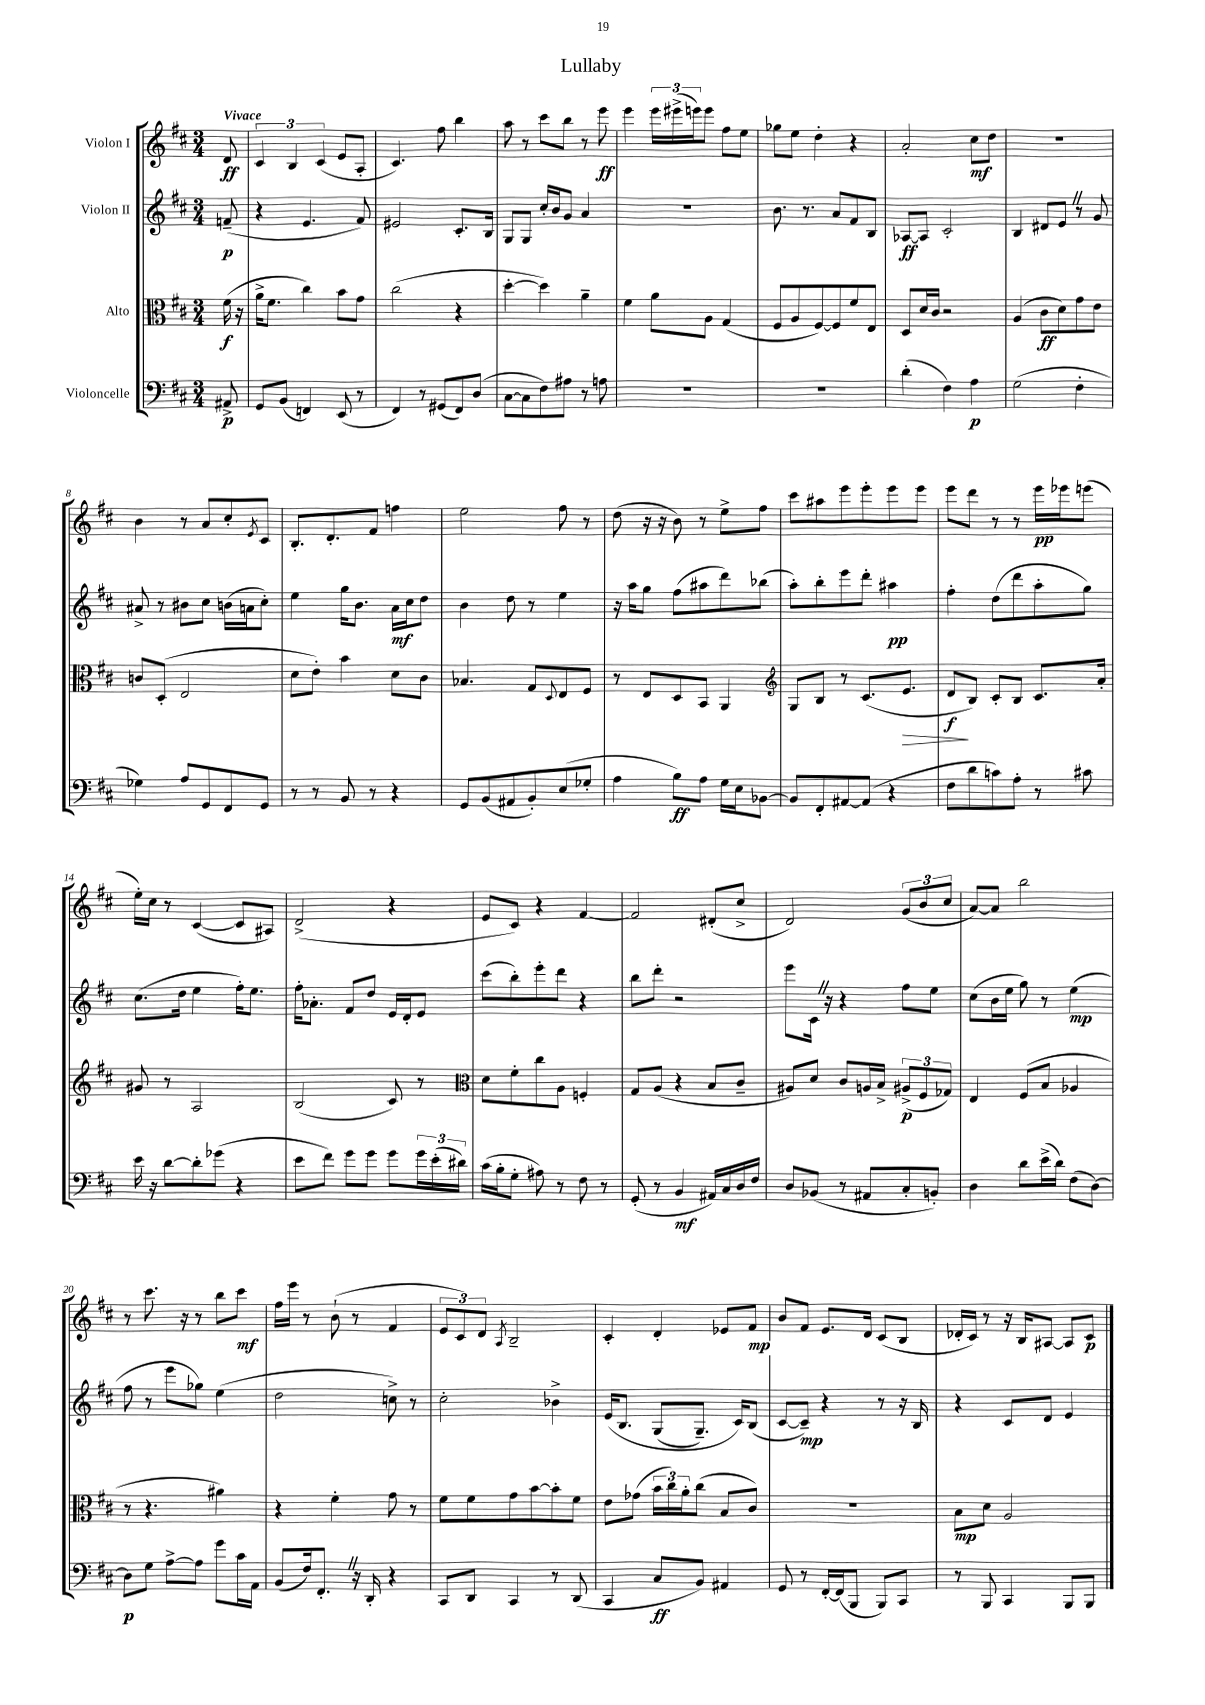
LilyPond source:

\header { title = "Lullaby" }
<<
\new StaffGroup <<
\new Staff = "s0" \with { instrumentName = "Violon I" } {
    \clef treble \key d \major \numericTimeSignature \time 3/4 \partial 8 \tempo "Vivace"
    d'8\ff |
    \tuplet 3/2 { cis'4 b4 cis'4( } e'8 a8-. |
    cis'4.) fis''8 b''4 |
    a''8 r8 cis'''8 b''8 r8 e'''8\ff |
    e'''4 \tuplet 3/2 { e'''16 eis'''16->( e'''16) } e'''8 fis''8 e''8 |
    ges''8 e''8 d''4-. r4 |
    a'2-. cis''8\mf d''8 |
    R2. |
    b'4 r8 a'8 cis''8-. \acciaccatura { e'8 } cis'8 |
    b8.-. d'8.-. fis'8 f''4 |
    e''2 fis''8 r8 |
    d''8( r16 r16 b'8) r8 e''8-> fis''8 |
    cis'''8 ais''8 e'''8 e'''8-. e'''8 e'''8 |
    e'''8 d'''8 r8 r8 e'''16\pp ees'''16 e'''8( |
    e''16-.) cis''16 r8 cis'4~( cis'8 ais8) |
    d'2->( r4 |
    e'8 cis'8) r4 fis'4~ |
    fis'2 dis'8-.( cis''8-> |
    d'2) \tuplet 3/2 { g'8( b'8 cis''8 } |
    a'8~) a'8 b''2 |
    r8 cis'''8. r16 r8 b''8 cis'''8\mf |
    fis''16 e'''16 r8 b'8-!( r8 fis'4 |
    \tuplet 3/2 { e'8 cis'8) d'8 } \acciaccatura { a8 } b2-- |
    cis'4-. d'4-. ees'8 fis'8\mp |
    b'8 fis'8 e'8. d'16 cis'8( b8 |
    des'16-. cis'16) r8 r16 b16 ais8~ ais8 cis'8\p \bar "|." |
}
\new Staff = "s1" \with { instrumentName = "Violon II" } {
    \clef treble \key d \major \numericTimeSignature \time 3/4 \partial 8
    f'8--\p( |
    r4 e'4. fis'8) |
    eis'2 cis'8.-. b16 |
    g8 g8 cis''16-. b'16 g'8 a'4 |
    R2. |
    b'8. r8. a'8 fis'8 b8 |
    aes8~\ff aes8 cis'2-. |
    b4 dis'8 e'8 \once \override BreathingSign.text = \markup { \musicglyph "scripts.caesura.straight" } \breathe r8 g'8 |
    ais'8-> r8 bis'8 cis''8 b'16( a'16 cis''8-.) |
    e''4 g''16 b'8. a'16\mf cis''16 d''8 |
    b'4 d''8 r8 e''4 |
    r16 a''16 g''8 fis''8( ais''8 d'''8) bes''8( |
    a''8-.) b''8-. e'''8 d'''8-. ais''4\pp |
    fis''4-. d''8( d'''8 a''8-. g''8) |
    cis''8.( d''16 e''4 fis''16-.) e''8. |
    fis''16-. aes'8.-. fis'8 d''8 e'16 d'16-. e'8 |
    cis'''8( b''8-.) e'''8-. d'''8 r4 |
    b''8 d'''8-. r2 |
    e'''8 cis'16 \once \override BreathingSign.text = \markup { \musicglyph "scripts.caesura.straight" } \breathe r16 r4 fis''8 e''8 |
    cis''8( b'16 e''16 g''8) r8 e''4\mp( |
    fis''8 r8 e'''8 ges''8) e''4( |
    d''2 c''8->) r8 |
    cis''2-. bes'4-> |
    e'16\( b8. g8( g8.--) cis'16\) b8( |
    cis'8~ cis'8--\mp) r4 r8 r16 b16 |
    r4 cis'8 d'8 e'4 \bar "|." |
}
\new Staff = "s2" \with { instrumentName = "Alto" } {
    \clef alto \key d \major \numericTimeSignature \time 3/4 \partial 8
    fis'16\f( r16 |
    a'16-> fis'8. cis''4) b'8 g'8 |
    cis''2( r4 |
    d''4~-. d''4) a'4-- |
    fis'4 a'8 a8 g4( |
    fis8 a8 fis8~) fis8 fis'8 e8 |
    d8 d'16 cis'16 r2 |
    a4( cis'8\ff d'8) g'8 e'8 |
    c'8 d8-.( e2 |
    d'8 e'8-.) b'4 d'8 cis'8 |
    bes4. g8 \appoggiatura { d8 } e8 fis8 |
    r8 e8 d8 b,8 a,4 |
    \clef treble g8 b8 r8 cis'8.( e'8.\> |
    d'8\f\! b8) cis'8-. b8 cis'8. a'16-. |
    gis'8 r8 a2 |
    b2( cis'8) r8 |
    \clef alto d'8 fis'8-. cis''8 a8 f4-. |
    g8 a8( r4 b8 cis'8-- |
    ais8) d'8 cis'8 a16 b16-> \tuplet 3/2 { ais8->\p( fis8 ges8) } |
    e4 fis8( b8 aes4 |
    r8 r4. ais'4) |
    r4 fis'4-. g'8 r8 |
    fis'8 fis'8 g'8 b'8~ b'8-. fis'8 |
    e'8 ges'8( \tuplet 3/2 { b'16 cis''16) a'16-. } cis''8( b8 cis'8) |
    R2. |
    b8\mp d'8 a2 \bar "|." |
}
\new Staff = "s3" \with { instrumentName = "Violoncelle" } {
    \clef bass \key d \major \numericTimeSignature \time 3/4 \partial 8
    ais,8->\p |
    g,8 b,8( f,4) e,8( r8 |
    fis,4) r8 gis,8( fis,8) d8( |
    cis8~ cis8 fis8) ais8 r8 a8 |
    R2. |
    R2. |
    d'4-.( fis4) a4\p |
    g2( fis4-. |
    ges4) a8 g,8 fis,8 g,8 |
    r8 r8 b,8 r8 r4 |
    g,8 b,8( ais,8 b,8-.) e8( ges8-. |
    a4 b8\ff) a8 g16 e16 bes,8~ |
    bes,8 fis,8-. ais,8~ ais,8( r4 |
    fis8 d'8 c'8) a8-. r8 cis'8 |
    e'16 r16 d'8~ d'8-. ges'8( r4 |
    e'8 fis'8) g'8 g'8 g'8 \tuplet 3/2 { g'16 e'16-.( dis'16) } |
    cis'16( b16-. g8-. ais8) r8 fis8 r8 |
    g,8-.( r8 b,4\mf ais,16) cis16 d16 fis16 |
    d8 bes,8( r8 ais,8 cis8-. b,8-.) |
    d4 d'8 e'16->( d'16) fis8( d8~) |
    d8\p g8 a8~-> a8 g'8 cis'16 a,16 |
    b,8( fis16) fis,8.-. \once \override BreathingSign.text = \markup { \musicglyph "scripts.caesura.straight" } \breathe r16 d,16-. r4 |
    cis,8 d,8 cis,4 r8 d,8( |
    cis,4 cis8\ff b,8) ais,4 |
    g,8 r8 fis,16~-. fis,16( b,,8 b,,8) cis,8 |
    r8 b,,8 cis,4 b,,8 b,,8 \bar "|." |
}
>>
>>
